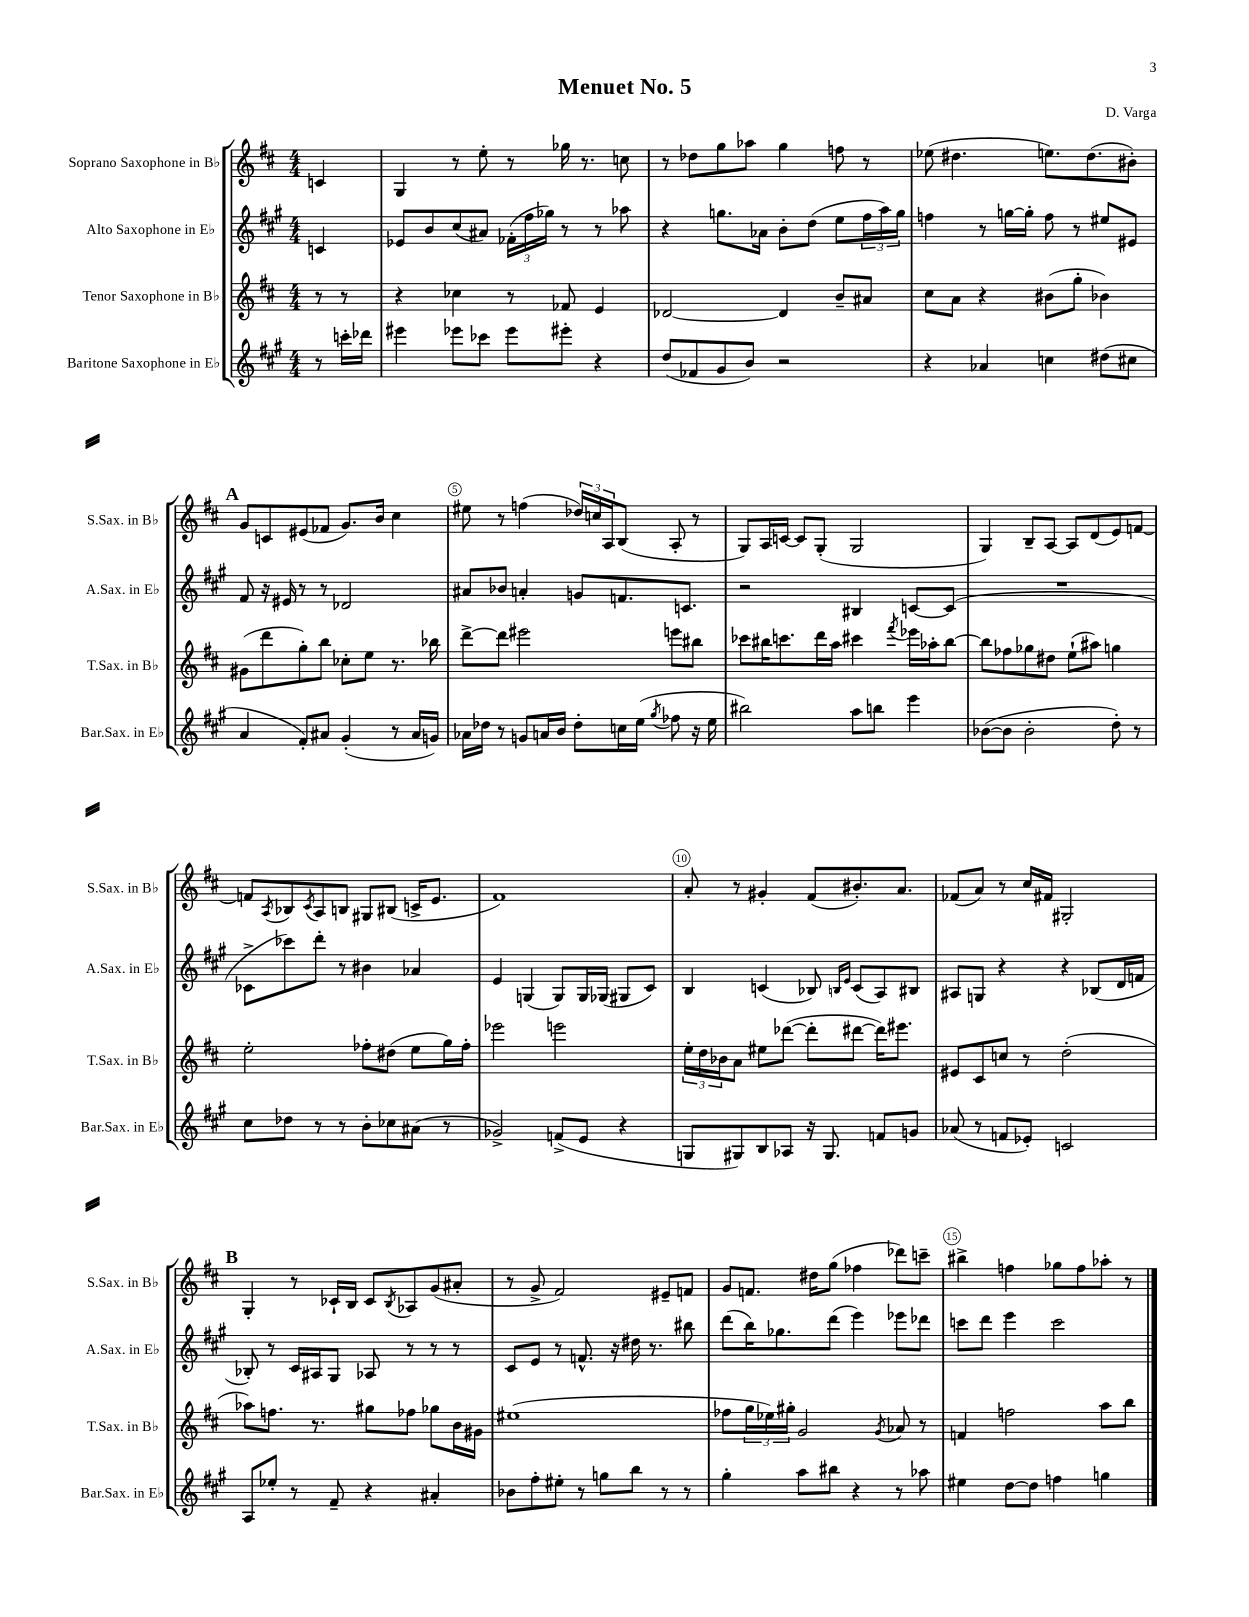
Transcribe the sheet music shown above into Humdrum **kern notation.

**kern	**kern	**kern	**kern
*staff4	*staff3	*staff2	*staff1
*clefG2	*clefG2	*clefG2	*clefG2
*k[f#c#g#]	*k[f#c#]	*k[f#c#g#]	*k[f#c#]
*M4/4	*M4/4	*M4/4	*M4/4
8r	8r	4c/	4c/
16ccc'\LL	8r	.	.
16ddd-\JJ	.	.	.
=	=	=	=
4eee#\	4r	8e-/L	4G/
.	.	8b/	.
8eee-\L	4cc-\	(8cc#/	8r
8ccc-\J	.	8a#/J)	8ee'\
8eee-\L	8r	(24f-'\LL	8r
.	.	24ff#\	.
.	.	24gg-\JJ)	.
8eee#'\J	8f-/	8r	16gg-\
.	.	.	8.r
4r	4e/	8r	.
.	.	8aa-\	8cc\
=	=	=	=
(8dd/L	[2d-/	4r	8r
8f-/	.	.	8dd-\L
8g#/	.	8.gg\L	8gg\
8b/J)	.	.	8aa-\J
.	.	16a-\Jk	.
2r	4d-/]	8b'\L	4gg\
.	.	(8dd\J	.
.	8b~/L	8ee\L	8ff\
.	8a#/J	24ff#\L	8r
.	.	24aa\)	.
.	.	24gg\JJ	.
=	=	=	=
4r	8cc#\L	4ff\	(8ee-\
.	8a\J	.	4.dd#\
4a-/	4r	8r	.
.	.	[16gg\LL	.
.	.	16gg'\]JJ	.
4cc\	(8b#\L	8ff\	8.ee\L)
.	8gg'\J	8r	.
.	.	.	(8.dd#\
(8dd#\L	4b-\)	8ee#/L	.
8cc#\J	.	8e#/J	8b#'\J)
=	=	=	=
4a/	(8g#\L	8f#/	8g/L
.	8ddd\	16r	8c/
.	.	16e#/	.
8f#'/L)	8gg'\)	8r	(8e#/
8a#/J	8bb\J	8r	8f-/J
(4g#'/	8cc-'\L	2d-/	8.g/L)
.	8ee\J	.	.
.	.	.	16b/Jk
8r	8.r	.	4cc#\
16a#/LL	.	.	.
16g/JJ)	16bb-\	.	.
=	=	=	=
16a-\LL	[8ddd^\L	8a#/L	8ee#\
16dd-\JJ	.	.	.
8r	8ddd\]J	8b-/J	8r
8g/L	2eee#\	4a'/	(4ff\
16a/L	.	.	.
16b/JJ	.	.	.
8dd-'\L	.	8g/L	24dd-/LL)
.	.	.	24cc/
.	.	.	24A/J
16cc\L	.	8.f/	(8B/J
(16ee\JJ	.	.	.
8qgg#/	.	.	.
8ff-\	8eee\L	.	8A'/
.	.	8.c/J	.
16r	8bb#\J	.	8r
16ee\	.	.	.
=	=	=	=
2bb#\)	8ccc-\L	2r	8G/L)
.	16bb#\K	.	16A/L
.	8.ccc\	.	[16c/JJ
.	.	.	8c/]L
.	16ddd\L	.	(8G'/J
.	16aa\JJ	.	.
8aa\L	4ccc#\	4B#/	2G/
8bb\J	.	.	.
.	8qfff#/	.	.
4eee\	16eee-\LL	[8c/L	.
.	16aa-'\J	.	.
.	[8bb#\J	(8c/]J	.
=	=	=	=
([8b-\L	8bb#\]L	1r	4G/)
8b-\]J	8ff-\	.	.
2b-'\	8gg-\	.	8B~/L
.	8dd#\J	.	[8A/J
.	(8ee`\L	.	8A/]L
.	8aa#\J)	.	(8d/
8dd'\)	4gg\	.	8e/)
8r	.	.	[8f/J
=	=	=	=
8cc#\L	2ee'\	8c-^\L	8f/]L
.	.	.	8qA/
8dd-\J	.	8ccc-\)	8B-/
.	.	.	8qc#/
8r	.	8ddd'\J	8A/
8r	.	8r	8B/J
8b'\L	8ff-'\L	4b#\	8G#/L
8cc-\	(8dd#\J	.	(8B#/J
(8a#\J	8ee\L	4a-/	16c^/LK
.	.	.	8.e/J
8r	16gg\L)	.	.
.	16ff-'\JJ	.	.
=	=	=	=
2g-^/)	2eee-\	4e/	1f#)
.	.	(4G/	.
(8f^/L	2eee\	8G/L)	.
8e/J	.	16G/L	.
.	.	(16G-/JJ	.
4r	.	8G#/L	.
.	.	8c#/J)	.
=	=	=	=
8G/L	24ee'\LL	4B/	8a'/
.	24dd\	.	.
.	24b-\J	.	.
8G#/)	8a\J	.	8r
8B/	8ee#\L	(4c/	4g#'/
8A-/J	([8ddd-\J	.	.
16r	8ddd-'\]L	8B-/)	(8f#/L
8.G#/	.	.	.
.	.	16qqB/LL	.
.	.	16qqe/JJ	.
.	[8ddd#\J	(8c/L	8.b#'/)
8f/L	16ddd#\]LK)	8A/)	.
.	8.eee#\J	.	8.a/J
8g/J	.	8B#/J	.
=	=	=	=
(8a-/	8e#/L	8A#/L	(8f-/L
8r	8c#/	8G/J	8a/J)
8f/L	8cc/J	4r	8r
8e-'/J)	8r	.	16cc#/LL
.	.	.	16f#/JJ
2c/	(2dd'\	4r	2G#'/
.	.	(8B-/L	.
.	.	16d/L	.
.	.	16f/JJ	.
=	=	=	=
8A/L	8aa-\L)	8B-'/)	4G'/
8ee-'/J	8.ff\J	8r	.
8r	.	16c#/LL	8r
.	8.r	16A#/J	.
8f#~/	.	8G#/J	16c-`/LL
.	.	.	16B/JJ
4r	8gg#\L	8A-/	8c-/L
.	.	.	8qB/
.	8ff-\J	8r	8A-/
4a#'/	8gg-\L	8r	(8g/
.	16b\L	8r	8a#'/J
.	16g#\JJ	.	.
=	=	=	=
8b-\L	(1ee#	8c#/L	8r
8ff#'\	.	8e/J	8g^/
8ee#'\J	.	8r	2f#/)
8r	.	8.f^^/	.
8gg\L	.	.	.
.	.	16r	.
8bb\J	.	16dd#\	.
.	.	8.r	.
8r	.	.	8e#~/L
8r	.	8bb#\	8f/J
=	=	=	=
4gg#'\	8ff-\L	(8ddd\L	8g/L
.	24gg\L	16bb\K)	8.f/J
.	24ee-\)	.	.
.	.	8.gg-\	.
.	24gg#'\JJ	.	.
8aa\L	2g/	.	.
.	.	.	16dd#\LK
8bb#\J	.	(8ddd\J	(8gg\J
4r	.	4eee\)	4ff-\
.	8qg/	.	.
8r	8a-/	8eee-\L	8ddd-\L)
8aa-\	8r	8ddd-\J	8ccc~\J
=	=	=	=
4ee#\	4f/	8ccc\L	4bb#^\
.	.	8ddd\J	.
[8dd\L	2ff\	4eee\	4ff\
8dd\]J	.	.	.
4ff\	.	2ccc\	8gg-\L
.	.	.	8ff\
4gg\	8aa\L	.	8aa-'\J
.	8bb\J	.	8r
==	==	==	==
*-	*-	*-	*-
